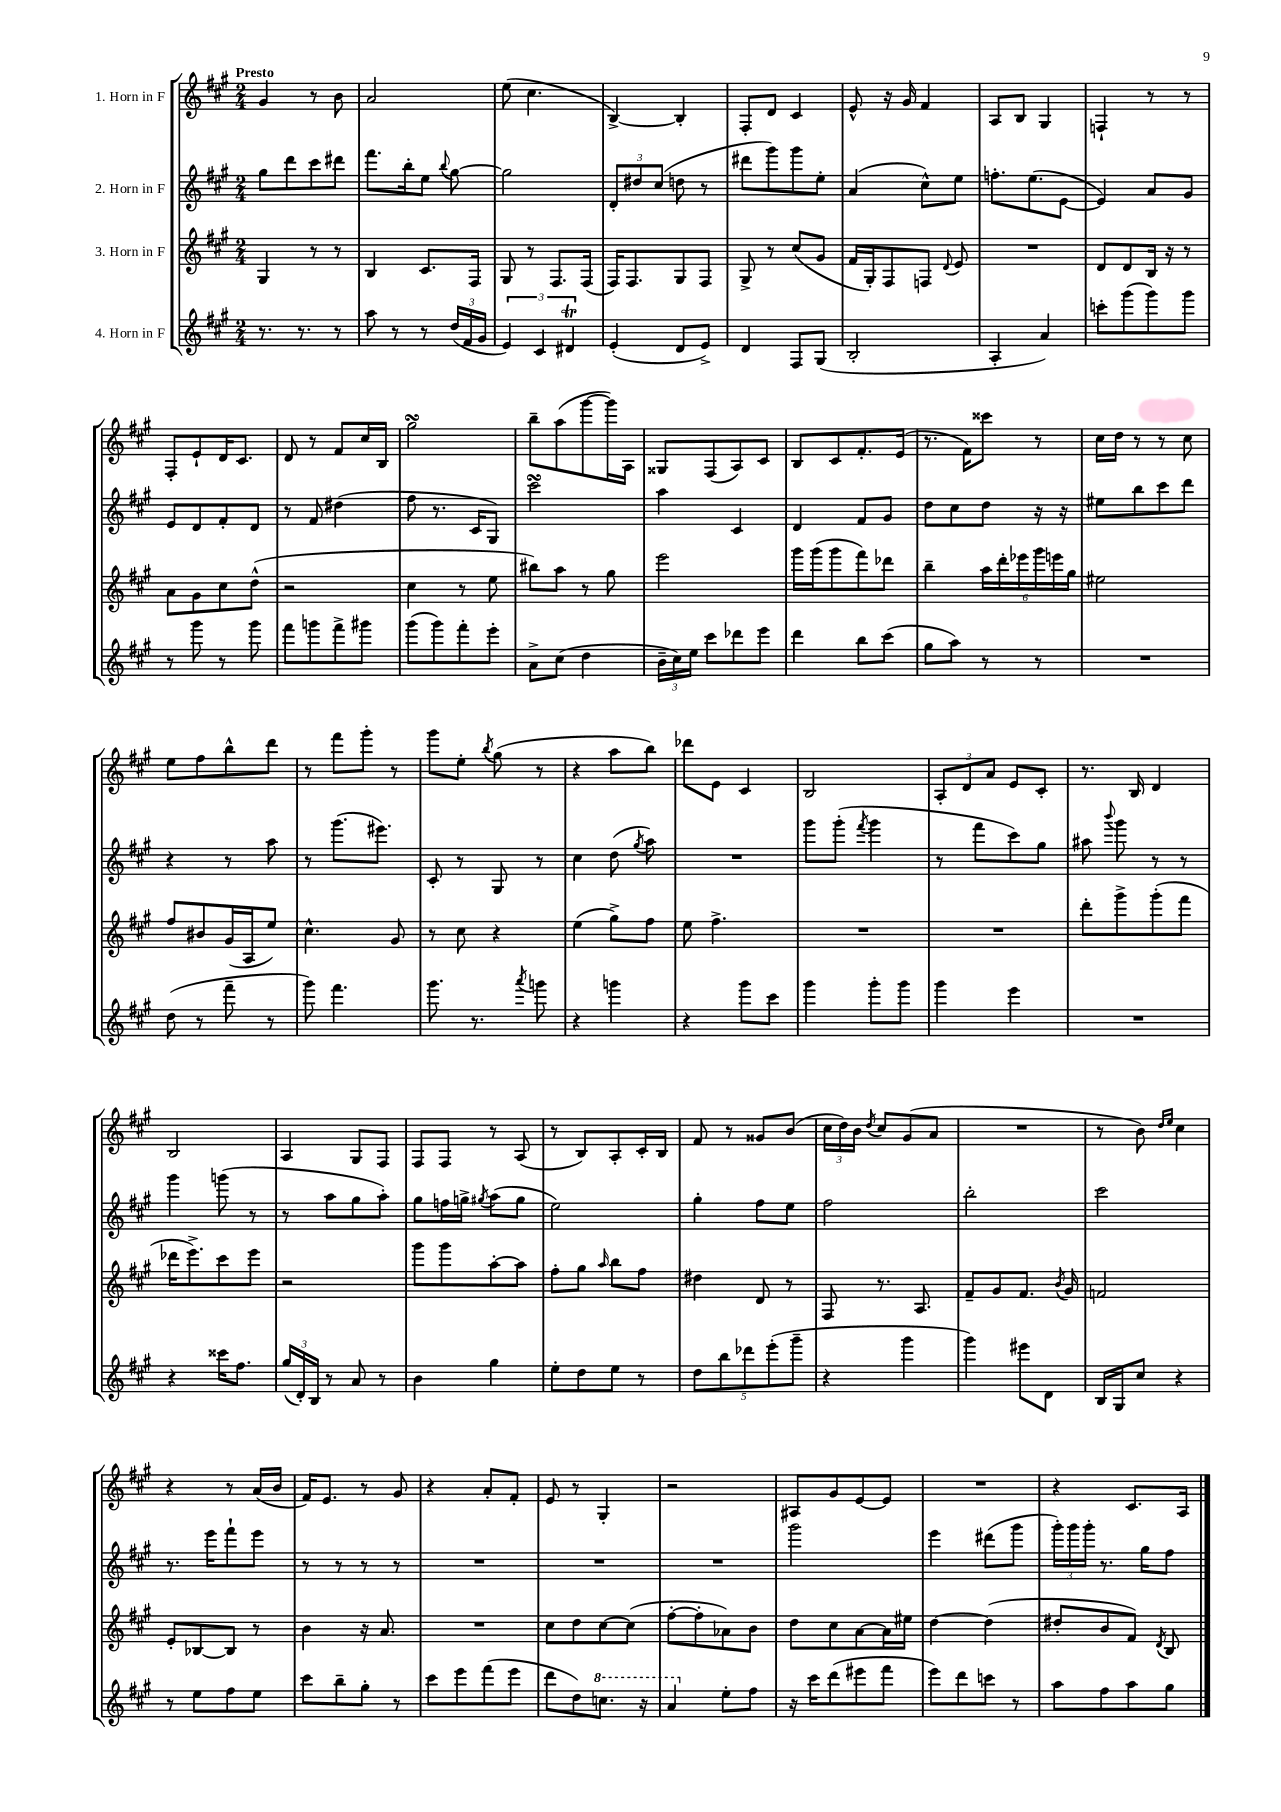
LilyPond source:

<<
\new StaffGroup <<
\new Staff = "s0" \with { instrumentName = "1. Horn in F" } {
    \clef treble \key a \major \numericTimeSignature \time 2/4 \tempo "Presto"
    \autoBeamOff gis'4 r8 b'8 |
    a'2 |
    e''8( cis''4. |
    b4~->) b4-. |
    fis8[-. d'8] cis'4 |
    e'8-^ r16 gis'16 fis'4 |
    a8[ b8] gis4 |
    f4-! r8 r8 |
    fis8[-. e'8-! d'16 cis'8.] |
    d'8 r8 fis'8[ cis''16 b16] |
    gis''2\turn |
    b''8[-- a''8( gis'''8~ gis'''16) a16] |
    gisis8[ fis8( a8) cis'8] |
    b8[ cis'8 fis'8.-. e'16]( |
    r8. fis'16[) cisis'''8] r8 |
    cis''16[ d''16] r8 r8 cis''8 |
    e''8[ fis''8 b''8-^ d'''8] |
    r8 fis'''8[ gis'''8]-. r8 |
    gis'''8[ e''8]-. \acciaccatura { b''8 } gis''8( r8 |
    r4 a''8[ b''8]) |
    des'''8[ e'8] cis'4 |
    b2 |
    \tuplet 3/2 { a8[-. d'8 a'8] } e'8[ cis'8]-. |
    r8. b16 d'4 |
    b2 |
    a4 gis8[ fis8] |
    fis8[ fis8] r8 a8( |
    r8 b8[) a8-. cis'16-. b16] |
    fis'8 r8 gisis'8[ b'8]( |
    \tuplet 3/2 { cis''16[ d''16) b'16] } \acciaccatura { d''8 } cis''8[ gis'8( a'8] |
    R2 |
    r8 b'8) \grace { d''16[ e''16] } cis''4 |
    r4 r8 a'16[( b'16] |
    fis'16[) e'8.] r8 gis'8 |
    r4 a'8[-. fis'8]-. |
    e'8 r8 gis4-. |
    r2 |
    ais8[ gis'8 e'8~ e'8] |
    R2 |
    r4 cis'8.[ a16] \bar "|." |
}
\new Staff = "s1" \with { instrumentName = "2. Horn in F" } {
    \clef treble \key a \major \numericTimeSignature \time 2/4
    \autoBeamOff gis''8[ d'''8 cis'''8 dis'''8] |
    fis'''8.[ b''16-. e''8] \appoggiatura { b''8 } gis''8~ |
    gis''2 |
    \tuplet 3/2 { d'8[-. dis''8 cis''8]( } d''8 r8 |
    dis'''8[ gis'''8) gis'''8 e''8]-. |
    a'4( cis''8[-^) e''8] |
    f''8.[-. e''8.( e'8]~ |
    e'4) a'8[ gis'8] |
    e'8[ d'8 fis'8-. d'8] |
    r8 fis'8 dis''4( |
    fis''8 r8. cis'16[ gis8]) |
    cis'''2\turn |
    a''4 cis'4 |
    d'4 fis'8[ gis'8] |
    d''8[ cis''8 d''8] r16 r16 |
    eis''8[ b''8 cis'''8 d'''8] |
    r4 r8 a''8 |
    r8 gis'''8.[( eis'''8.]) |
    cis'8-. r8 gis8 r8 |
    cis''4 d''8( \acciaccatura { gis''8 } a''8) |
    R2 |
    gis'''8[ gis'''8]-.( \acciaccatura { fis'''8 } gis'''4 |
    r8 fis'''8[ cis'''8) gis''8] |
    ais''8 \appoggiatura { b'''8 } gis'''8 r8 r8 |
    gis'''4 g'''8( r8 |
    r8 a''8[ gis''8 a''8]-.) |
    gis''8[ f''16 g''16]-> \acciaccatura { gis''8 } a''8[( gis''8] |
    e''2) |
    gis''4-. fis''8[ e''8] |
    fis''2 |
    b''2-. |
    cis'''2 |
    r8. e'''16[ fis'''8-! e'''8] |
    r8 r8 r8 r8 |
    R2 |
    R2 |
    R2 |
    gis'''2 |
    e'''4 dis'''8[( gis'''8] |
    \tuplet 3/2 { gis'''16[-.) gis'''16 gis'''16]-. } r8. gis''16[ fis''8] \bar "|." |
}
\new Staff = "s2" \with { instrumentName = "3. Horn in F" } {
    \clef treble \key a \major \numericTimeSignature \time 2/4
    \autoBeamOff gis4 r8 r8 |
    b4 cis'8.[ fis16] |
    gis8 r8 fis8.[ fis16]( |
    fis16[) fis8. gis8 fis8] |
    gis8-> r8 cis''8[( gis'8] |
    fis'16[ gis16-.) fis8 f8] \appoggiatura { d'8 } e'8 |
    R2 |
    d'8[ d'8 b16] r16 r8 |
    a'8[ gis'8 cis''8 d''8]-^( |
    r2 |
    cis''4 r8 e''8 |
    bis''8[) a''8] r8 gis''8 |
    e'''2 |
    gis'''16[ gis'''16( gis'''8 fis'''8) des'''8] |
    b''4-- \tuplet 6/4 { a''16[ d'''16-. ees'''16 gis'''16 e'''16 gis''16] } |
    eis''2 |
    fis''8[ bis'8 gis'16( a16 e''8]) |
    cis''4.-^ gis'8 |
    r8 cis''8 r4 |
    e''4( gis''8[->) fis''8] |
    e''8 fis''4.-> |
    R2 |
    R2 |
    d'''8[-. gis'''8-> gis'''8-.( fis'''8] |
    des'''16[ e'''8.->) cis'''8 e'''8] |
    r2 |
    gis'''8[ gis'''8 a''8~-. a''8] |
    fis''8[-. gis''8] \grace { a''16 } b''8[ fis''8] |
    dis''4 d'8 r8 |
    fis8 r8. a8. |
    fis'8[-- gis'8 fis'8.] \acciaccatura { b'8 } gis'16 |
    f'2 |
    e'8[-. bes8~ bes8] r8 |
    b'4 r16 a'8. |
    R2 |
    cis''8[ d''8 cis''8~ cis''8]( |
    fis''8[~-. fis''8-. aes'8) b'8] |
    d''8[ cis''8 a'8~ a'16 eis''16] |
    d''4~ d''4( |
    dis''8[-. b'8 fis'8]) \acciaccatura { d'8 } b8 \bar "|." |
}
\new Staff = "s3" \with { instrumentName = "4. Horn in F" } {
    \clef treble \key a \major \numericTimeSignature \time 2/4
    \autoBeamOff r8. r8. r8 |
    a''8 r8 r8 \tuplet 3/2 { d''16[( fis'16 gis'16] } |
    \tuplet 3/2 { e'4) cis'4 dis'4\trill } |
    e'4-.( d'8[ e'8]->) |
    d'4 fis8[ gis8]( |
    b2-. |
    a4-. a'4) |
    c'''8[-. gis'''8( gis'''8) gis'''8] |
    r8 gis'''8 r8 gis'''8 |
    fis'''8[ g'''8 fis'''8-> gis'''8] |
    gis'''8[( gis'''8) fis'''8-. e'''8]-. |
    a'8[-> cis''8]( d''4 |
    \tuplet 3/2 { b'16[-- cis''16) e''16] } cis'''8[ des'''8 e'''8] |
    d'''4 b''8[ cis'''8]( |
    gis''8[ a''8]) r8 r8 |
    R2 |
    d''8( r8 fis'''8-- r8 |
    gis'''8) fis'''4. |
    gis'''8. r8. \acciaccatura { a'''8 } g'''8 |
    r4 g'''4 |
    r4 gis'''8[ cis'''8] |
    gis'''4 gis'''8[-. gis'''8] |
    gis'''4 e'''4 |
    R2 |
    r4 cisis'''16[ fis''8.] |
    \tuplet 3/2 { gis''16[( d'16-.) b16] } r8 a'8 r8 |
    b'4 gis''4 |
    e''8[-. d''8 e''8] r8 |
    \tuplet 5/4 { d''8[ b''8 des'''8 e'''8-.( gis'''8]-- } |
    r4 gis'''4 |
    gis'''4) eis'''8[ d'8] |
    b16[ gis16 cis''8] r4 |
    r8 e''8[ fis''8 e''8] |
    cis'''8[ b''8-- gis''8]-. r8 |
    cis'''8[ e'''8 fis'''8( e'''8] |
    d'''8[ d''8) \ottava #1 c'''8.] r16 |
    a''4 \ottava #0 e''8[-. fis''8] |
    r16 cis'''16[ d'''8( eis'''8 fis'''8] |
    e'''8[) d'''8 c'''8] r8 |
    a''8[ fis''8 a''8 gis''8] \bar "|." |
}
>>
>>
\layout { \context { \Score \remove "Bar_number_engraver" } }
